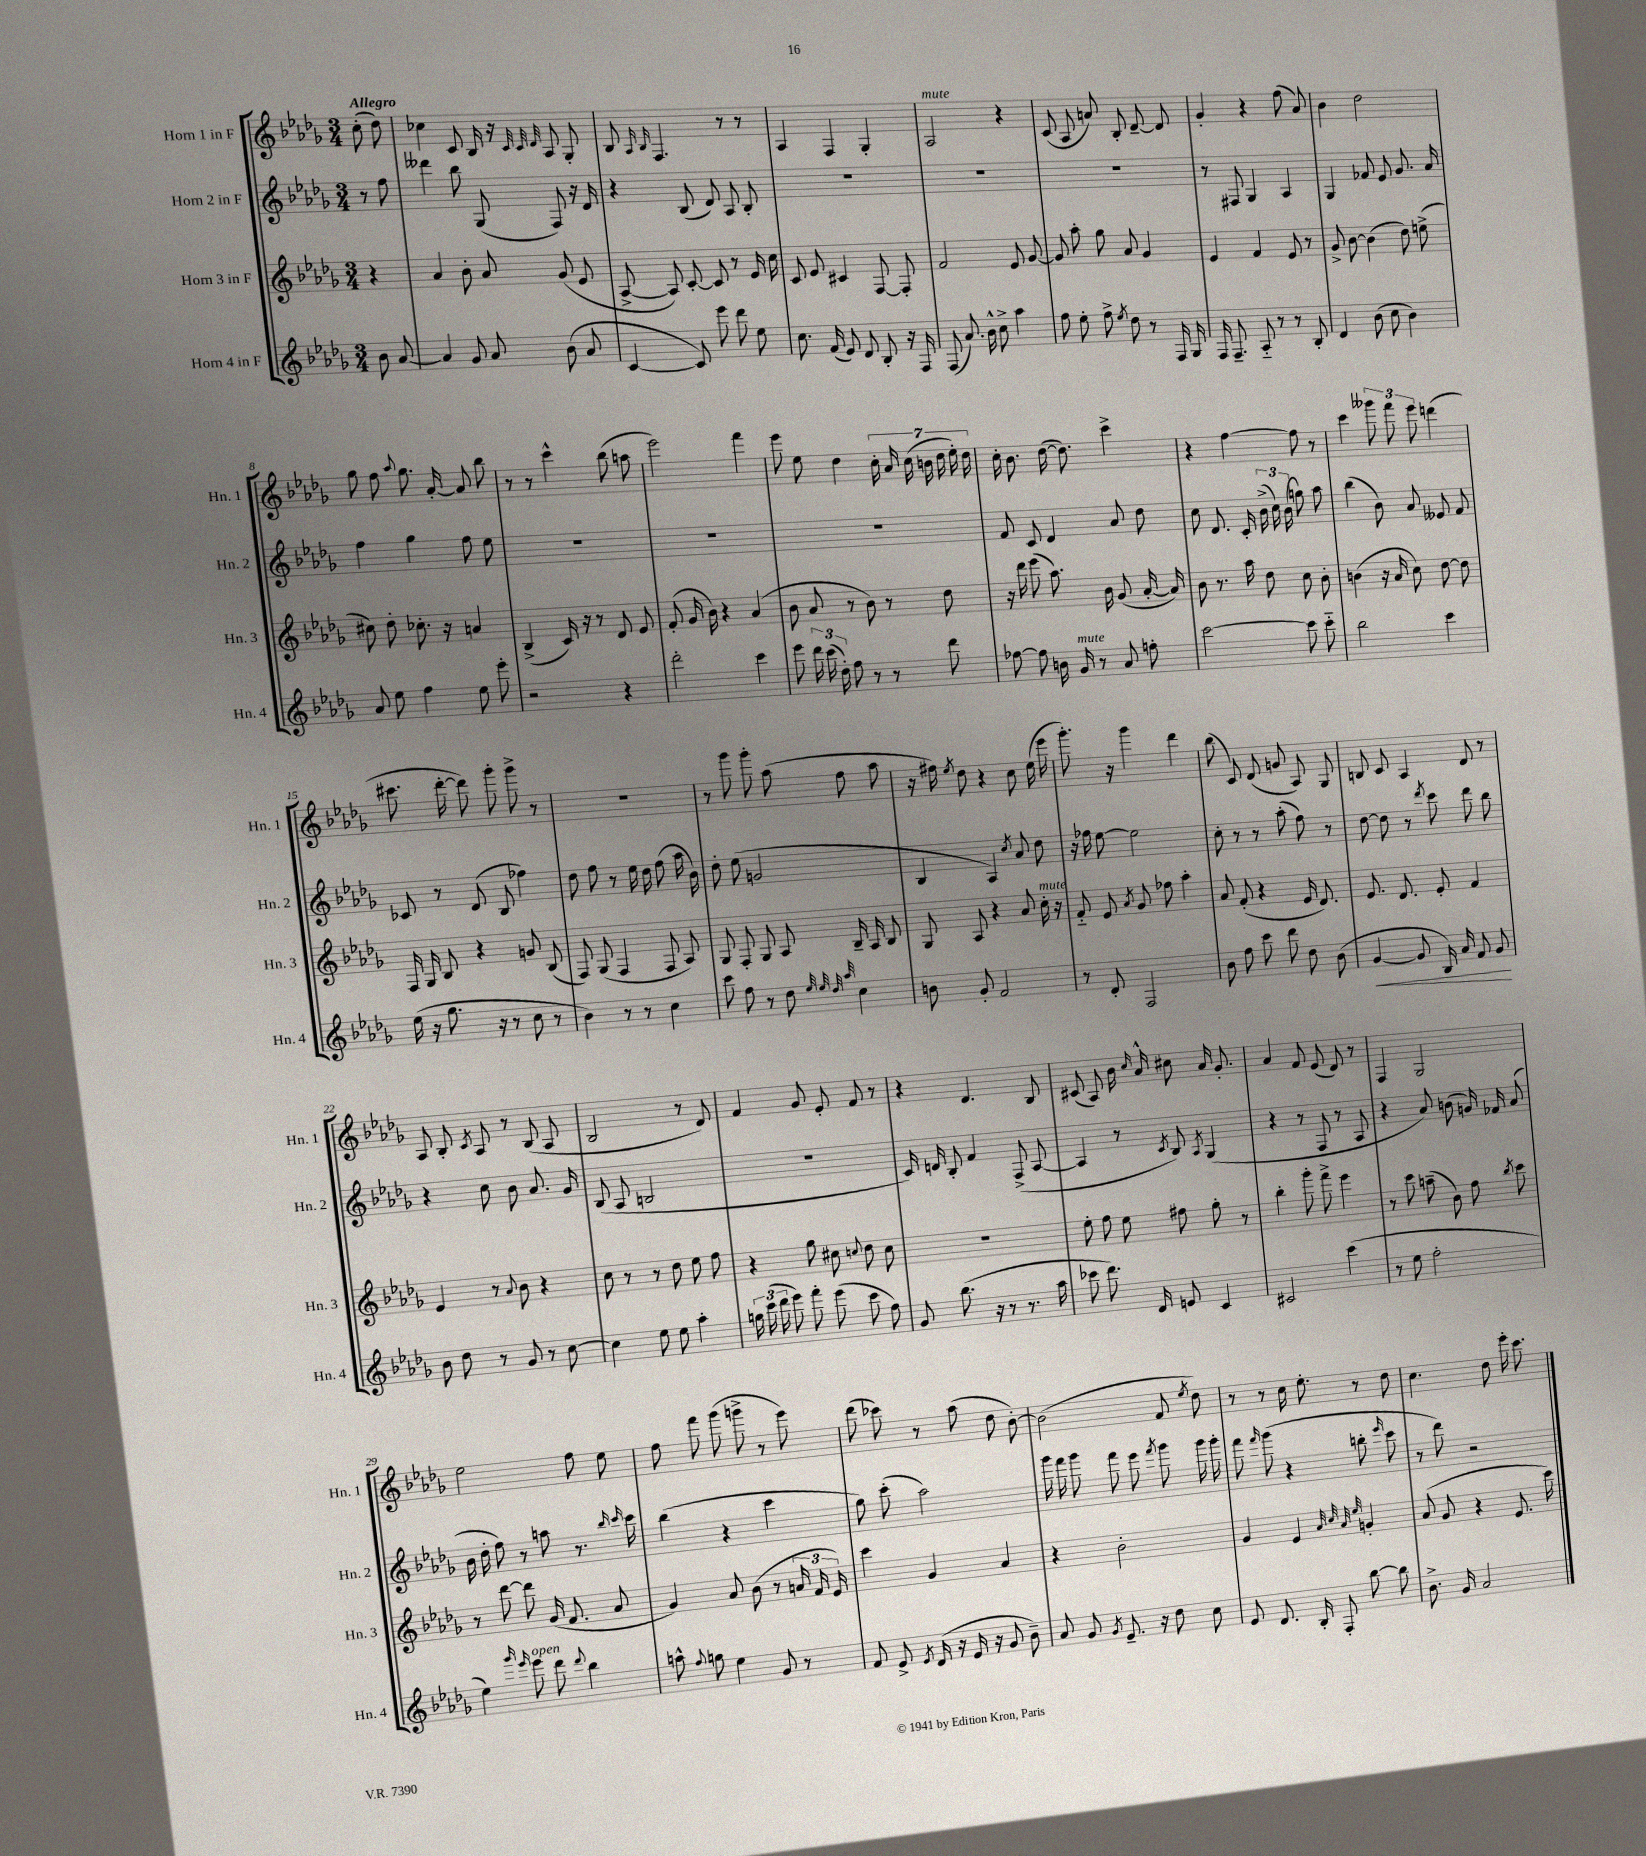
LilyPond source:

<<
\new StaffGroup <<
\new Staff = "s0" \with { instrumentName = "Horn 1 in F" shortInstrumentName = "Hn. 1" } {
    \clef treble \key des \major \numericTimeSignature \time 3/4 \partial 4 \tempo "Allegro"
    \autoBeamOff c''8-.( des''8) |
    ces''4 c'8 bes16 r16 \grace { c'32 c'32 des'32 } aes8 ges8-. |
    bes8 \grace { aes16 bes16 } f4. r8 r8 |
    aes4 f4 ges4-. |
    aes2^\markup { \italic "mute" } r4 |
    c'8( aes8 a'8) bes8-. des'8~-- des'8 |
    ges'4-. r4 f''8( aes'8) |
    bes'4 des''2 |
    ges''8 f''8 \appoggiatura { aes''8 } ges''8. aes'16~-. aes'8 bes''8 |
    r8 r8 c'''4-^ bes''8( a''8 |
    ees'''2) f'''4 |
    ees'''8 ees''8 des''4 \tuplet 7/4 { c''16-. aes'16 c''16( b'16 des''16 ees''16-.) des''16 } |
    c''16-. bes'8. des''16~( des''8.) c'''4-> |
    r4 f''4~ f''8 r8 |
    c'''4 \tuplet 3/2 { geses'''8 f'''8 ees'''8 } d'''4( |
    cis'''8. des'''16~-. des'''8) ges'''8-. ges'''8-> r8 |
    R2. |
    r8 ges'''8 ges'''8-. aes''8( f''8 aes''8 |
    r16 fis''16) \acciaccatura { ees''8 } des''8 r4 c''8 ees''16( ees'''16 |
    ges'''8.-.) r16 ges'''4 des'''4 |
    bes''8( c'8) des'8( g'8 aes8) ges8 |
    b8 c'8 aes4 des'8 r8 |
    aes8 bes8-. \acciaccatura { c'8 } aes8 r8 bes8( aes8 |
    bes2 r8 des'8) |
    f'4 ges'8 ees'8-. f'8 r8 |
    r4 des'4. bes8 |
    cis'8( aes8) bes'16 \grace { c''16 } aes'16-^ cis''8 aes'16 ges'8.-. |
    aes'4 f'8 ees'8( des'8) r8 |
    f4 ges2 |
    ees''2 f''8 ees''8 |
    f''8 f'''8 ges'''8( g'''8-> r8 ees'''8) |
    des'''8( ces'''8) r8 aes''8( des''8 bes'8~-.) |
    bes'2( f'8 \acciaccatura { ees''8 } des''8) |
    r8 r8 c''16 ees''8.-. r8 des''8 |
    c''4. des''8 ees'''16-. c'''8. \bar "|." |
}
\new Staff = "s1" \with { instrumentName = "Horn 2 in F" shortInstrumentName = "Hn. 2" } {
    \clef treble \key des \major \numericTimeSignature \time 3/4 \partial 4
    \autoBeamOff r8 f''8 |
    deses'''4 bes''8 ges8( f8) r16 des'16 |
    r4 bes8( des'8) aes8 bes8-. |
    R2. |
    R2. |
    R2. |
    r8 fis8 ges4 aes4 |
    ges4 fes'8 ees'8 ges'8. aes'16 |
    f''4 ges''4 f''8 ees''8 |
    R2. |
    R2. |
    R2. |
    f'8 c'8 des'4 aes'8 des''8 |
    c''8 des'8. c'16-. \tuplet 3/2 { bes'16->( c''16) bes'16( } g''8) aes''8 |
    bes''4( bes'8) aes'8 eeses'8 f'8 |
    ces'8 r8 des'8( bes8 fes''4) |
    des''8 f''8 r8 ees''16 des''16 f''8( aes''16 bes'16) |
    des''8-. ees''8( g'2 |
    bes4 aes4) \acciaccatura { c''8 } aes'8 des''8 |
    r16 fes''16 ees''8~ ees''2 |
    c''8-. r8 r8 aes''8-.( f''8) r8 |
    des''8~ des''8 r8 \acciaccatura { des'''8 } c'''8 des'''8 bes''8 |
    r4 c''8 bes'8 aes'8. ges'16 |
    bes8( aes8 b2 |
    R2. |
    c'16) d'16 bes8-. f'4 f8->( aes8~ |
    aes4 r8 \acciaccatura { c'8 } bes8) \acciaccatura { aes8 } ges4( |
    r4 r8 f8 r8 aes8 |
    r4 aes'8) b'8( g'16) fes'16 aes'8( |
    bes'16 des''16-. f''8) r8 a''8 r8. \grace { bes''16 c'''16 } c'''16 |
    bes''4( r4 c'''4 |
    ges''8) c'''8-.( aes''2) |
    ges'''16 f'''16 ges'''8 f'''8 ees'''8 \acciaccatura { f'''8 } ges'''8 ges'''16 ges'''16-. |
    f'''8 \grace { f'''16 } ges'''8( r4 b''8-. \grace { ees'''16 } c'''8 |
    r8 des'''8) r2 \bar "|." |
}
\new Staff = "s2" \with { instrumentName = "Horn 3 in F" shortInstrumentName = "Hn. 3" } {
    \clef treble \key des \major \numericTimeSignature \time 3/4 \partial 4
    \autoBeamOff r4 |
    aes'4 bes'8-. aes'8 ges'8( ees'8 |
    aes8~-> aes8) c'8~-. c'8 r8 ees'16 c''16 |
    c'8 ees'8 cis'4 f8~ f8-. |
    f'2 ees'8 ges'8~ |
    ges'8 aes''8-. ges''8 aes'8 ges'4 |
    ees'4 f'4 ees'8 r8 |
    ges'8-> bes'8~ bes'4( des''8) e''8->( |
    cis''8) des''8-. ces''8.-. r16 a'4 |
    bes4->( c'16) r16 r8 des'8 ees'8 |
    f'8-.( ges'16 bes'16) r4 aes'4( |
    bes'8 aes'8 r8 bes'8) r8 des''8 |
    r16 des'''16 ees'''8( aes''8.) bes'16 ges'8( aes'16~-. aes'16) |
    bes'8 r8. aes''16 des''8 c''8 bes'8-. |
    b'4( r16 aes'16 c''8) des''8~ des''8 |
    f16 ges16 bes8 r4 g'8 bes8( |
    f8) ges8( f4 f8 aes8) |
    ges8 f8-. ges8 aes8 bes16-- aes16 bes8 |
    ges8 aes8 r4 aes'8 c''16-.^\markup { \italic "mute" } r16 |
    f'8-_ ees'8 \acciaccatura { aes'8 } ges'8 fes''8 aes''4-. |
    aes'8 f'8-.( r4 ees'16 des'8.) |
    ees'8. des'8. ees'8-. f'4 |
    ees'4 r8 \appoggiatura { aes'8 } bes'8 r4 |
    c''8 r8 r8 des''8 ees''8 f''8 |
    r4 ges''8 cis''8 \appoggiatura { c''8 } des''8 c''8 |
    R2. |
    ees''8-. f''8 ees''8 fis''8 ges''8-. r8 |
    bes''4-. ges'''8-. f'''8-> ees'''4 |
    r8 c'''8 a''8--( bes'8) f''8 \acciaccatura { bes''8 } c'''8 |
    r8 des'''8~ des'''8 ges'16( f'8. aes'8 |
    ges'4) aes'8 bes'8( r8 \tuplet 3/2 { a'16 f'16 ees'16) } |
    c'''4 ges'4 aes'4 |
    r4 bes'2-. |
    ges'4 ees'4 \grace { aes'32 c''32 aes'32 ees''32 } g'4-. |
    aes'8( ges'8 r4 ees'8. c'''16) \bar "|." |
}
\new Staff = "s3" \with { instrumentName = "Horn 4 in F" shortInstrumentName = "Hn. 4" } {
    \clef treble \key des \major \numericTimeSignature \time 3/4 \partial 4
    \autoBeamOff bes'8 aes'8~ |
    aes'4 ges'8 aes'8 bes'8( aes'8 |
    c'4~ c'8) ees'''8 des'''8 ees''8 |
    c''8. f'16( ees'8) des'8 bes8-. r16 f16 |
    f8( aes'8.) bes'16-^ c''8-> aes''4 |
    f''8 ees''8-. f''8-> \acciaccatura { ees''8 } des''8 r8 f16 ges16 |
    f16 f8.-- aes8-_ r8 r8 bes8-. |
    des'4 bes'8( c''8 bes'4) |
    aes'8 ees''8 f''4 ees''8 ees'''8-. |
    r2 r4 |
    des'''2-. c'''4 |
    ees'''8 \tuplet 3/2 { des'''16 c'''16( des''16-.) } f''8 r8 r8 des'''8 |
    fes''8~ fes''8 b'16 ges'16^\markup { \italic "mute" } r8 aes'8 f''8-. |
    c'''2~ c'''8 c'''8-_ |
    bes''2 c'''4 |
    ees''16( r16 ges''8. r16 r8 c''8 r8 |
    bes'4) r8 r8 c''4 |
    c'''8 f''8 r8 des''8 \grace { ees''32 ees''32 des''32 aes''32 } c''4 |
    b'8 ges'8-. f'2 |
    r8 des'8-. f2 |
    bes'8 f''8 c'''8 des'''8 des''8 bes'8( |
    ges'4~\< ges'8 bes16) aes'16 f'8 ges'8\! |
    bes'8 des''8 r8 ges'8 r8 c''8~ |
    c''4 ees''8 ees''8 aes''4-. |
    \tuplet 3/2 { g''16 c'''16( des'''16 } ees'''8) f'''8-. ees'''8( c'''8 f''8) |
    ges'8 bes''8.( r16 r8 r8. aes''16 |
    ces'''8 des'''8.) des'16 e'8 c'4 |
    cis'2 c'''4( |
    r8 ees''8 f''2-. |
    ees''4) \grace { ges'''16 ees'''16 } ees'''8^\markup { \italic "open" } des'''8 \appoggiatura { des'''8 } bes''4 |
    a''8-^ \appoggiatura { f''8 } g''8 ees''4 ges'8 r8 |
    f'8 ees'8-> \acciaccatura { ees'8 } des'16( r16 ees'16 r16 ges'8 bes'8--) |
    aes'8 ges'8 \acciaccatura { ges'8 } ees'8.-- r16 des''8 c''8 |
    ees'8 des'8. bes16-. f8-. bes''8~ bes''8 |
    bes'8.-> ges'16 aes'2 \bar "|." |
}
>>
>>
